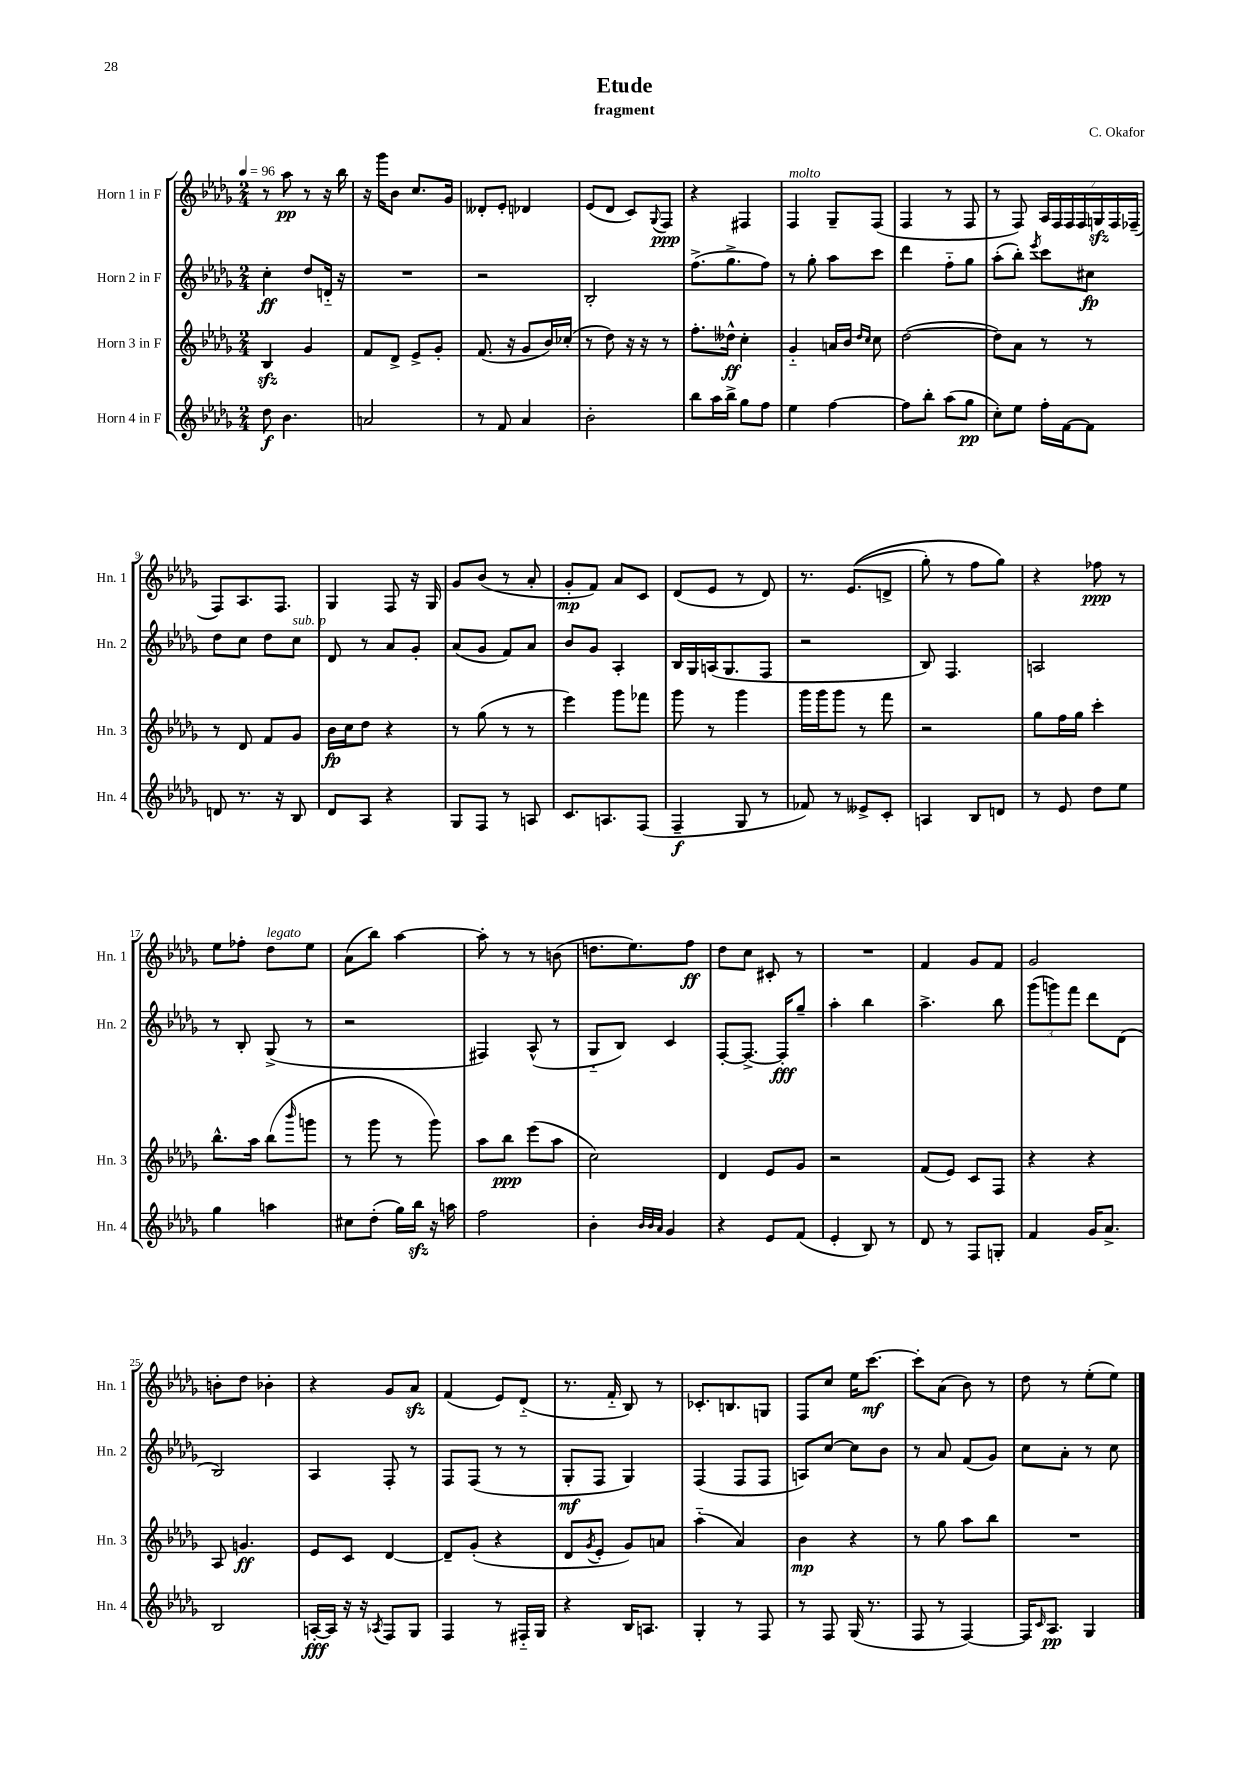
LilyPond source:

\header { title = "Etude" composer = "C. Okafor" subtitle = "fragment" }
<<
\new StaffGroup <<
\new Staff = "s0" \with { instrumentName = "Horn 1 in F" shortInstrumentName = "Hn. 1" } {
    \clef treble \key des \major \numericTimeSignature \time 2/4 \tempo 4 = 96
    r8 aes''8\pp r8 r16 bes''16 |
    r16 ges'''16 bes'8 c''8. ges'16 |
    deses'8-. ees'8-. des'4 |
    ees'8( des'8 c'8) \appoggiatura { ges8 } f8\ppp |
    r4 fis4 |
    f4^\markup { \italic "molto" } ges8-- f8( |
    f4 r8 f8 |
    r8 f8) \tuplet 7/4 { aes16 f16 f16 f16 g16\sfz f16 fes16--( } |
    f8) aes8. f8. |
    ges4 f8 r16 ges16 |
    ges'8 bes'8( r8 aes'8-. |
    ges'8-.\mp f'8) aes'8 c'8 |
    des'8( ees'8 r8 des'8) |
    r8. ees'8.(\( d'8-> |
    ges''8-.) r8 f''8 ges''8\) |
    r4 fes''8\ppp r8 |
    ees''8 fes''8-. des''8^\markup { \italic "legato" } ees''8 |
    aes'8( bes''8) aes''4~ |
    aes''8-. r8 r8 b'8( |
    d''8. ees''8.) f''8\ff |
    des''8 c''8 cis'8-. r8 |
    R2 |
    f'4 ges'8 f'8 |
    ges'2 |
    b'8-. des''8 bes'4-. |
    r4 ges'8 aes'8\sfz |
    f'4( ees'8) des'8-_( |
    r8. f'16-_ bes8) r8 |
    ces'8.-. b8. g8 |
    f8 c''8 ees''16 c'''8.~\mf |
    c'''8-. aes'8( bes'8) r8 |
    des''8 r8 ees''8-.( ees''8) \bar "|." |
}
\new Staff = "s1" \with { instrumentName = "Horn 2 in F" shortInstrumentName = "Hn. 2" } {
    \clef treble \key des \major \numericTimeSignature \time 2/4
    c''4-.\ff des''8 d'16-_ r16 |
    R2 |
    r2 |
    bes2-. |
    f''8.->( ges''8.-> f''8) |
    r8 ges''8-. aes''8 c'''8 |
    des'''4 f''8-_ ges''8 |
    aes''8-.( bes''8-.) \acciaccatura { ees'''8 } c'''8 cis''8\fp |
    des''8 c''8 des''8 c''8^\markup { \italic "sub. p" } |
    des'8 r8 aes'8 ges'8-. |
    aes'8( ges'8 f'8) aes'8 |
    bes'8 ges'8 aes4-. |
    bes16 ges16 a16( ges8. f8 |
    r2 |
    bes8) f4. |
    a2 |
    r8 bes8-. ges8->( r8 |
    r2 |
    fis4) aes8-^( r8 |
    ges8-_ bes8) c'4 |
    f8~-. f8.~-> f16-.\fff ges''8-- |
    aes''4-. bes''4 |
    aes''4.-> bes''8 |
    \tuplet 3/2 { ges'''8( g'''8) f'''8 } des'''8 des'8( |
    bes2) |
    aes4 f8-. r8 |
    f8 f8( r8 r8 |
    ges8-.\mf f8 ges4) |
    f4( f8 f8 |
    a8) c''8~ c''8 bes'8 |
    r8 aes'8 f'8( ges'8) |
    c''8 aes'8-. r8 c''8 \bar "|." |
}
\new Staff = "s2" \with { instrumentName = "Horn 3 in F" shortInstrumentName = "Hn. 3" } {
    \clef treble \key des \major \numericTimeSignature \time 2/4
    bes4\sfz ges'4 |
    f'8 des'8-> ees'8-> ges'8-. |
    f'8.( r16 ges'8 bes'16) ces''16-.( |
    r8 des''8) r16 r16 r8 |
    f''8.-. deses''16-^\ff c''4-. |
    ges'4-_ a'16 bes'16 \grace { des''16 c''16 } c''8 |
    des''2~( |
    des''8) aes'8 r8 r8 |
    r8 des'8 f'8 ges'8 |
    bes'16\fp c''16 des''8 r4 |
    r8 ges''8( r8 r8 |
    ees'''4) ges'''8 fes'''8 |
    ges'''8 r8 ges'''4 |
    ges'''16 ges'''16 ges'''8 r8 f'''8 |
    r2 |
    ges''8 f''16 ges''16 c'''4-. |
    bes''8.-^ aes''16 bes''8( \grace { bes'''16 } g'''8 |
    r8 ges'''8 r8 ges'''8) |
    aes''8 bes''8\ppp ees'''8( aes''8 |
    c''2) |
    des'4 ees'8 ges'8 |
    r2 |
    f'8( ees'8) c'8 f8 |
    r4 r4 |
    aes8 g'4.\ff |
    ees'8 c'8 des'4~ |
    des'8-- ges'8-.( r4 |
    des'8 \acciaccatura { ges'8 } ees'8-. ges'8) a'8 |
    aes''4-_( aes'4) |
    bes'4\mp r4 |
    r8 ges''8 aes''8 bes''8 |
    R2 \bar "|." |
}
\new Staff = "s3" \with { instrumentName = "Horn 4 in F" shortInstrumentName = "Hn. 4" } {
    \clef treble \key des \major \numericTimeSignature \time 2/4
    des''8\f bes'4. |
    a'2 |
    r8 f'8 aes'4 |
    bes'2-. |
    bes''8 aes''16 bes''16-> ges''8 f''8 |
    ees''4 f''4~ |
    f''8 bes''8-. aes''8( ges''8\pp |
    c''8-.) ees''8 f''16-. f'16~ f'8 |
    d'8 r8. r16 bes8 |
    des'8 aes8 r4 |
    ges8 f8 r8 a8 |
    c'8. a8. f8( |
    f4--\f ges8 r8 |
    fes'8) r8 eeses'8-> c'8-. |
    a4 bes8 d'8 |
    r8 ees'8 des''8 ees''8 |
    ges''4 a''4 |
    cis''8 des''8-.( ges''16) bes''16\sfz r16 a''16 |
    f''2 |
    bes'4-. \grace { bes'32 bes'32 aes'32 } ges'4 |
    r4 ees'8 f'8( |
    ees'4-. bes8) r8 |
    des'8 r8 f8 g8-. |
    f'4 ges'16 aes'8.-> |
    bes2 |
    a16~-.\fff a16 r16 r16 \acciaccatura { aes8 } f8 ges8 |
    f4 r8 fis16-_ ges16 |
    r4 bes16 a8. |
    ges4-. r8 f8 |
    r8 f8 ges16( r8. |
    f8 r8 f4~) |
    f16 \grace { c'16 } aes8.\pp ges4 \bar "|." |
}
>>
>>
